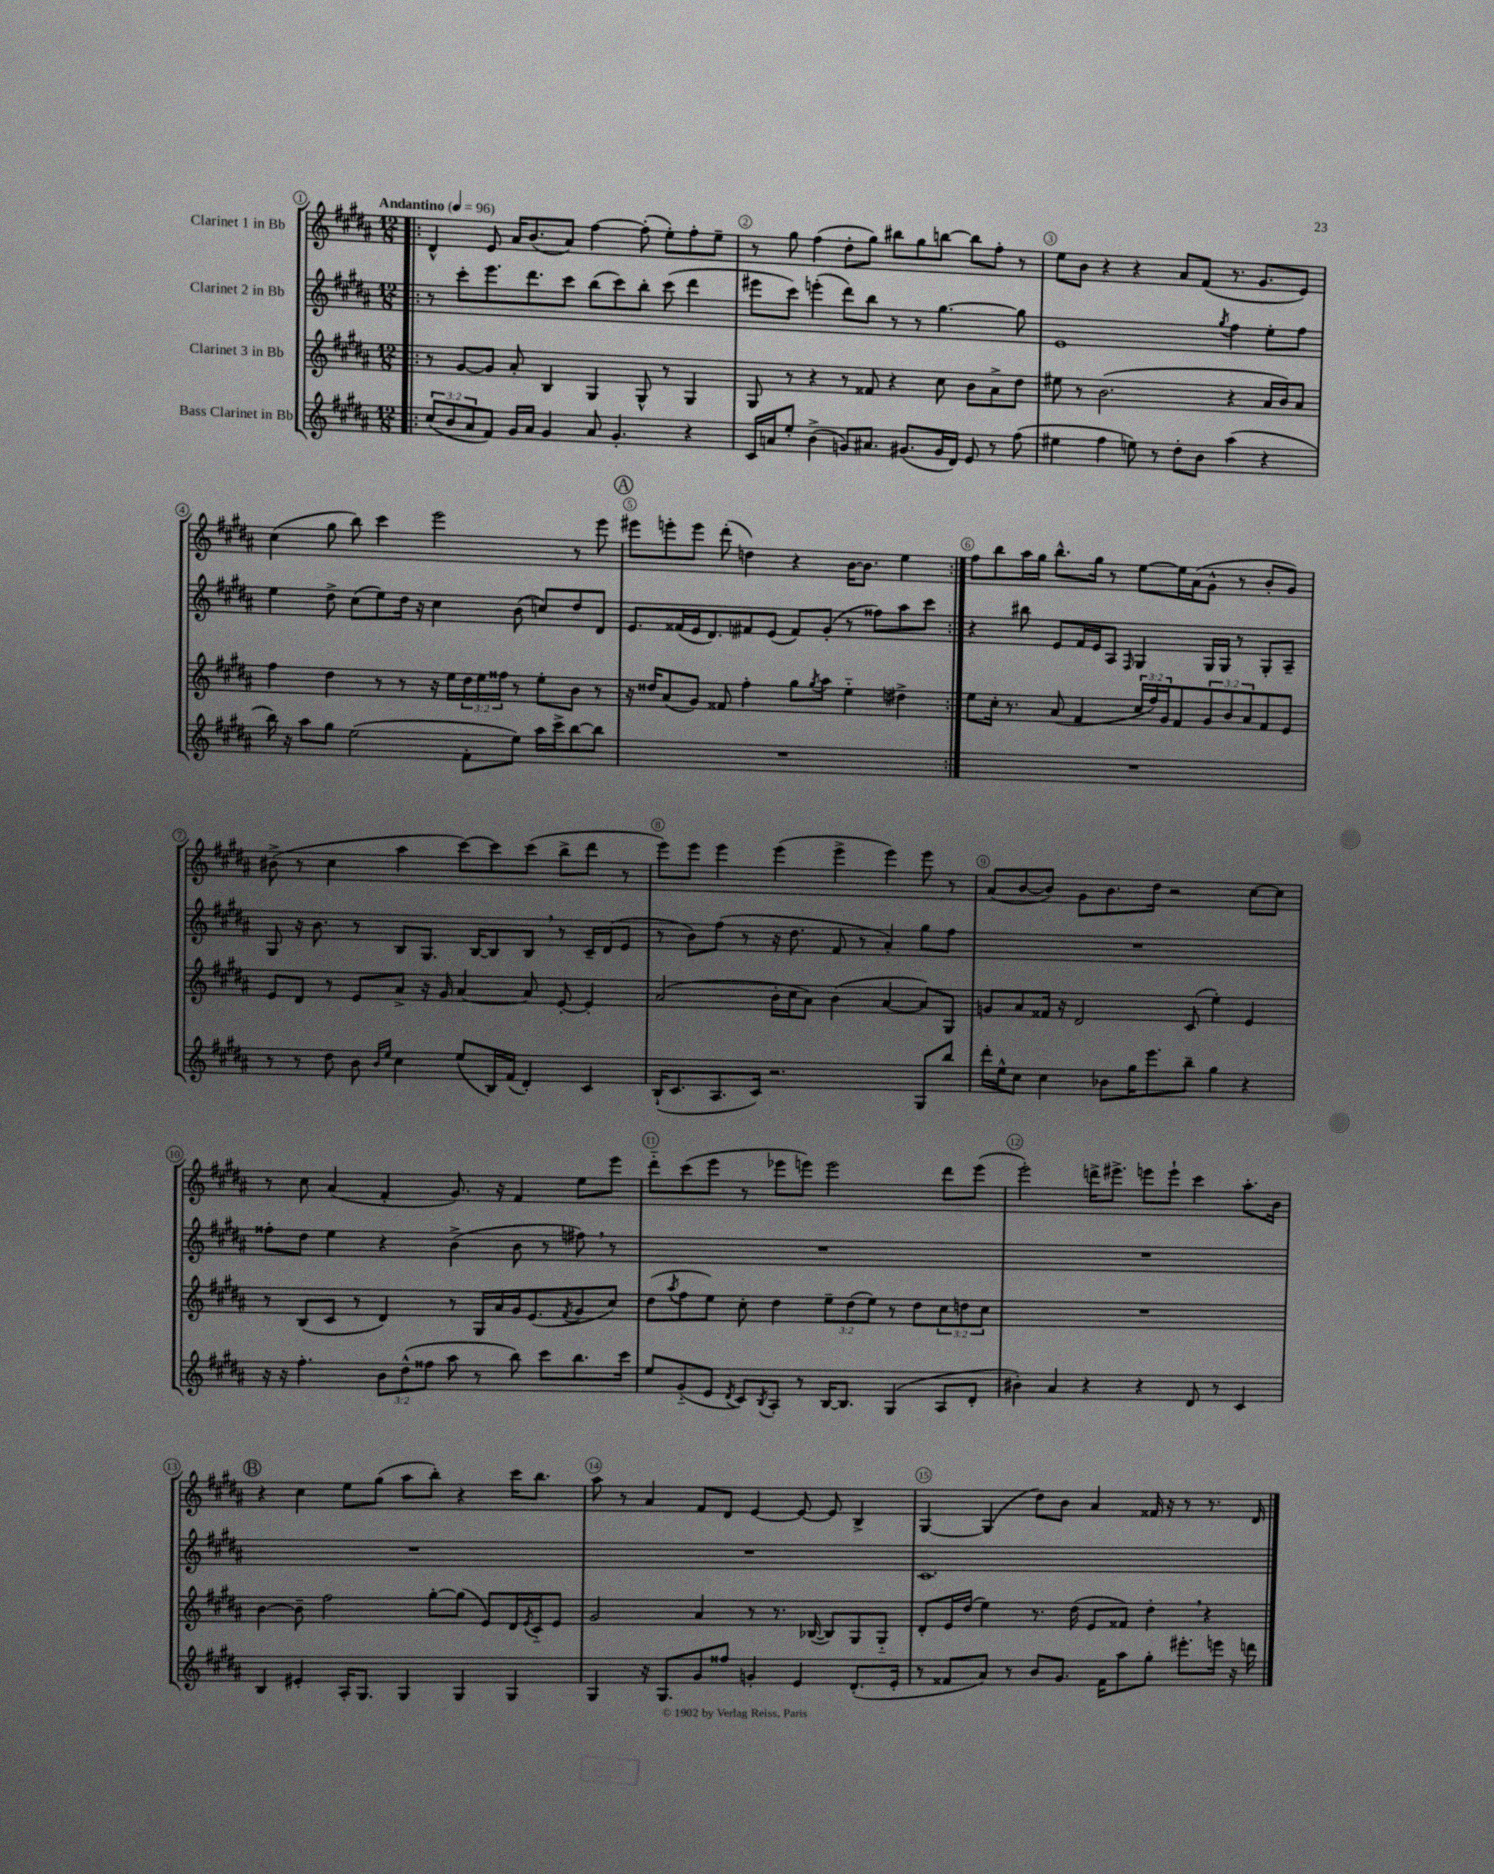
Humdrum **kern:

**kern	**kern	**kern	**kern
*staff4	*staff3	*staff2	*staff1
*clefG2	*clefG2	*clefG2	*clefG2
*k[f#c#g#d#a#]	*k[f#c#g#d#a#]	*k[f#c#g#d#a#]	*k[f#c#g#d#a#]
*M12/8	*M12/8	*M12/8	*M12/8
*MM96	*MM96	*MM96	*MM96
=!|:	=!|:	=!|:	=!|:
(12cc#	8r	8r	4d#^^
12b	.	.	.
.	[8g#	8ccc#'	.
12a#	.	.	.
8f#)	8g#]	8.eee	8e
16g#	8a#'	.	16a#
16a#	.	8.ddd#	(8.b
4g#	4B	.	.
.	.	8ccc#	8a#)
8a#	4G#	(8bb	[4ff#
4.g#'	.	8ccc#)	.
.	8G#^^	8bb'	(8ff#']
.	8r	(8ccc#	8ee')
4r	4G#	4ddd#	8ff#'
.	.	.	8ee~
=	=	=	=
16c#	8G#	8eee#	8r
16a	.	.	.
8ee'	8r	8ccc#)	8gg#
(4b^	4r	(4eee'	(4ff#
8g)	8r	8ddd#)	8dd#'
8.a#	8f##	8bb	8gg#)
.	4r	8r	8bb#
(8.g#	.	.	.
.	.	8r	8gg#
16g#	8cc#	[4.gg#	[8bb
16d#)	.	.	.
8e	8b	.	8bb]
8r	8a#^	.	8ff#'
(8ff#	8dd#	8gg#]	8r
=	=	=	=
4ee#	8ee#	1e	8ee
.	8r	.	8b
4ff#	(2.b	.	4r
8ee)	.	.	4r
8r	.	.	.
8dd#'	.	.	8a#
8b	.	.	(8f#
.	.	8qgg#	.
(4aa#	4r	4ff#	8.r
.	.	.	8.g#
4r	16a#	8ee'	.
.	16b)	.	.
.	8a#	8ff#	8e)
=	=	=	=
16bb)	4ff#	4ee	(4cc#
16r	.	.	.
8aa#	.	.	.
8gg#	4dd#	8dd#^	8gg#
(2ee	.	(8cc#	8bb)
.	8r	8ee)	4ccc#
.	8r	16dd#	.
.	.	16r	.
.	16r	4cc#	2eee
.	16ee	.	.
8f#'	24dd#	.	.
.	24ee	.	.
.	24ff##	.	.
8ee)	8r	(8b	.
16aa#	8ee'	8cc)	.
16ccc#^	.	.	.
[8bb	8b	8dd#	8r
8bb]	8r	8d#	8eee
=	=	=	=
1.r	16r	8.e	8eee#
.	16dd##	.	.
.	(8a#	.	8eee'
.	.	(16f##	.
.	8g#)	16e	8eee
.	.	8.d#)	.
.	8f##	.	(8ddd#'
.	4ff#'	8f#	4dd)
.	.	(8e	.
.	8gg#	8f#)	4r
.	8qgg#	.	.
.	8aa#	(8g#'	.
.	4ee'~	8r	[16b
.	.	.	8.b]
.	.	8ff##)	.
.	4dd#^	8aa#	4ee
.	.	8ccc#	.
=:|!	=:|!	=:|!	=:|!
1.r	8ee	4r	8ff#
.	16cc#'	.	8bb
.	8.r	.	.
.	.	8bb#	16aa#
.	.	.	16gg#
.	(8a#	8e	8.bb^^
.	4f#	16f#	.
.	.	16e	16gg#
.	.	8A#	8r
.	.	16qqF#	.
.	24cc#	4G#	[8ee
.	24ff#)	.	.
.	24g#	.	.
.	8f#	.	16ee]
.	.	.	(16a#
.	12g#	16G#	8g#^^
.	.	16G#	.
.	12b	.	.
.	.	8r	8r
.	12a#	.	.
.	8f#	8G#'	8b'
.	8e	8A#~	8g#)
=	=	=	=
8r	8e	8G#	(8b#^
8r	8d#	16r	8r
.	.	8.b	.
8dd#	8r	.	4cc#
8b	8e	8r	.
16qqb	.	.	.
16qqee	.	.	.
4cc#	8a#^	8B	4aa#
.	16r	8.G#	.
.	16g#	.	.
(8ee	[4a#	.	[8ccc#)
.	.	[16B	.
16B)	.	8B]	8ccc#]
(16f#	.	.	.
4d#')	8a#]	8B	(8ccc#
.	[8e'	8r	8bb^
4c#	4e']	16c#~	8ddd#
.	.	(16d#	.
.	.	8e	8r
=	=	=	=
(16B`	(2a#	8r	8eee)
8.c#	.	.	.
.	.	8b)	8eee
8.A#	.	(8ff#	4eee
.	.	8r	.
16c#)	.	.	.
2.r	16b'	16r	(4eee
.	16cc#	8.dd#	.
.	8a#)	.	.
.	(4b	8f#	4eee^
.	.	8r	.
.	[4a#	4a#')	4eee)
8G#	8a#])	8gg#	8eee
8bb	8G#	8ff#	8r
=	=	=	=
16ddd#'	8g	1.r	(8a#
16ee^^	.	.	.
8cc#	8a#	.	[8b
4cc#	16f##	.	8b])
.	16r	.	.
.	2d#	.	8g#
8b-	.	.	8.b
16gg#	.	.	.
8.eee	.	.	16dd#
.	.	.	2r
8bb~	(8c#	.	.
4gg#	4ee')	.	.
4r	4e	.	[8cc#
.	.	.	8cc#]
=	=	=	=
16r	8r	8ff##'	8r
16r	.	.	.
4.ff#'	(8B	8dd#	8cc#
.	8c#	4ee	(4a#
.	8r	.	.
12b	4d#)	4r	4f#'
(12dd#^^	.	.	.
12ff##	.	.	.
8aa#	8r	(4b^	8.g#)
8r	16G#	.	.
.	16a#	.	16r
8bb)	16g#	8b	4f#
.	(8.e	.	.
8ccc#	.	8r	.
.	8qf#	.	.
8.bb	8g#	8ff#)	8ee
.	8cc#)	8r	8eee
16ccc#	.	.	.
=	=	=	=
8ee	(8dd#	1.r	8ddd#'~
.	8qaa#	.	.
(8g#'~	8ff#	.	(8ccc#
8e	8ee)	.	8eee
8qd#	.	.	.
8c#)	8cc#'	.	8r
8qB	.	.	.
8A#'	4dd#	.	8eee-
8r	.	.	8eee)
[16B	12ee~	.	2eee
8.B]	.	.	.
.	(12dd#	.	.
.	12ee)	.	.
(4G#	8r	.	.
.	8dd#	.	.
8A#	12cc#	.	8ddd#
.	12dd	.	.
8d#'	.	.	(8eee
.	12cc#	.	.
=	=	=	=
4b#')	1.r	1.r	2eee')
4a#	.	.	.
4r	.	.	16ddd^
.	.	.	8.eee#^
4r	.	.	8eee
.	.	.	8eee`
8d#	.	.	4ccc#
8r	.	.	.
4c#	.	.	8.aa#'
.	.	.	16b
=	=	=	=
4B	[4b	1.r	4r
4e#'	8b~]	.	4cc#
.	2ff#	.	.
16A#'	.	.	8ee
8.G#	.	.	.
.	.	.	(8gg#
4G#	.	.	8aa#
.	[8gg#'	.	8bb')
4G#	(8gg#]	.	4r
.	8e)	.	.
4G#	16d#	.	16ccc#
.	8qe	.	.
.	16c#'~	.	8.bb
.	8e	.	.
=	=	=	=
4G#	2g#	1.r	8aa#
.	.	.	8r
16r	.	.	4a#
8.G#	.	.	.
8g#	4a#	.	8f#
8ff##	.	.	8d#
4g'	8r	.	[4e
.	8.r	.	.
4e	.	.	8e_
.	([16B-	.	.
.	8B-])	.	8e]
(8.d#'	8G#	.	4B^
.	8G#'~	.	.
16e'	.	.	.
=	=	=	=
8r	8d#'	1.c#	[4G#
8f##	16e	.	.
.	(16dd#	.	.
8a#)	4ee)	.	(4G#]
8r	.	.	.
8b	8.r	.	8dd#)
8.g#	.	.	8b
.	(16dd#	.	.
.	8e	.	4a#
16f##	.	.	.
8aa#	8f##)	.	.
8gg#'	4dd#'	.	16f##
.	.	.	16r
8.eee#'	.	.	8r
.	4r	.	8.r
16eee	.	.	.
16r	.	.	.
16ddd	.	.	16d#
==	==	==	==
*-	*-	*-	*-
